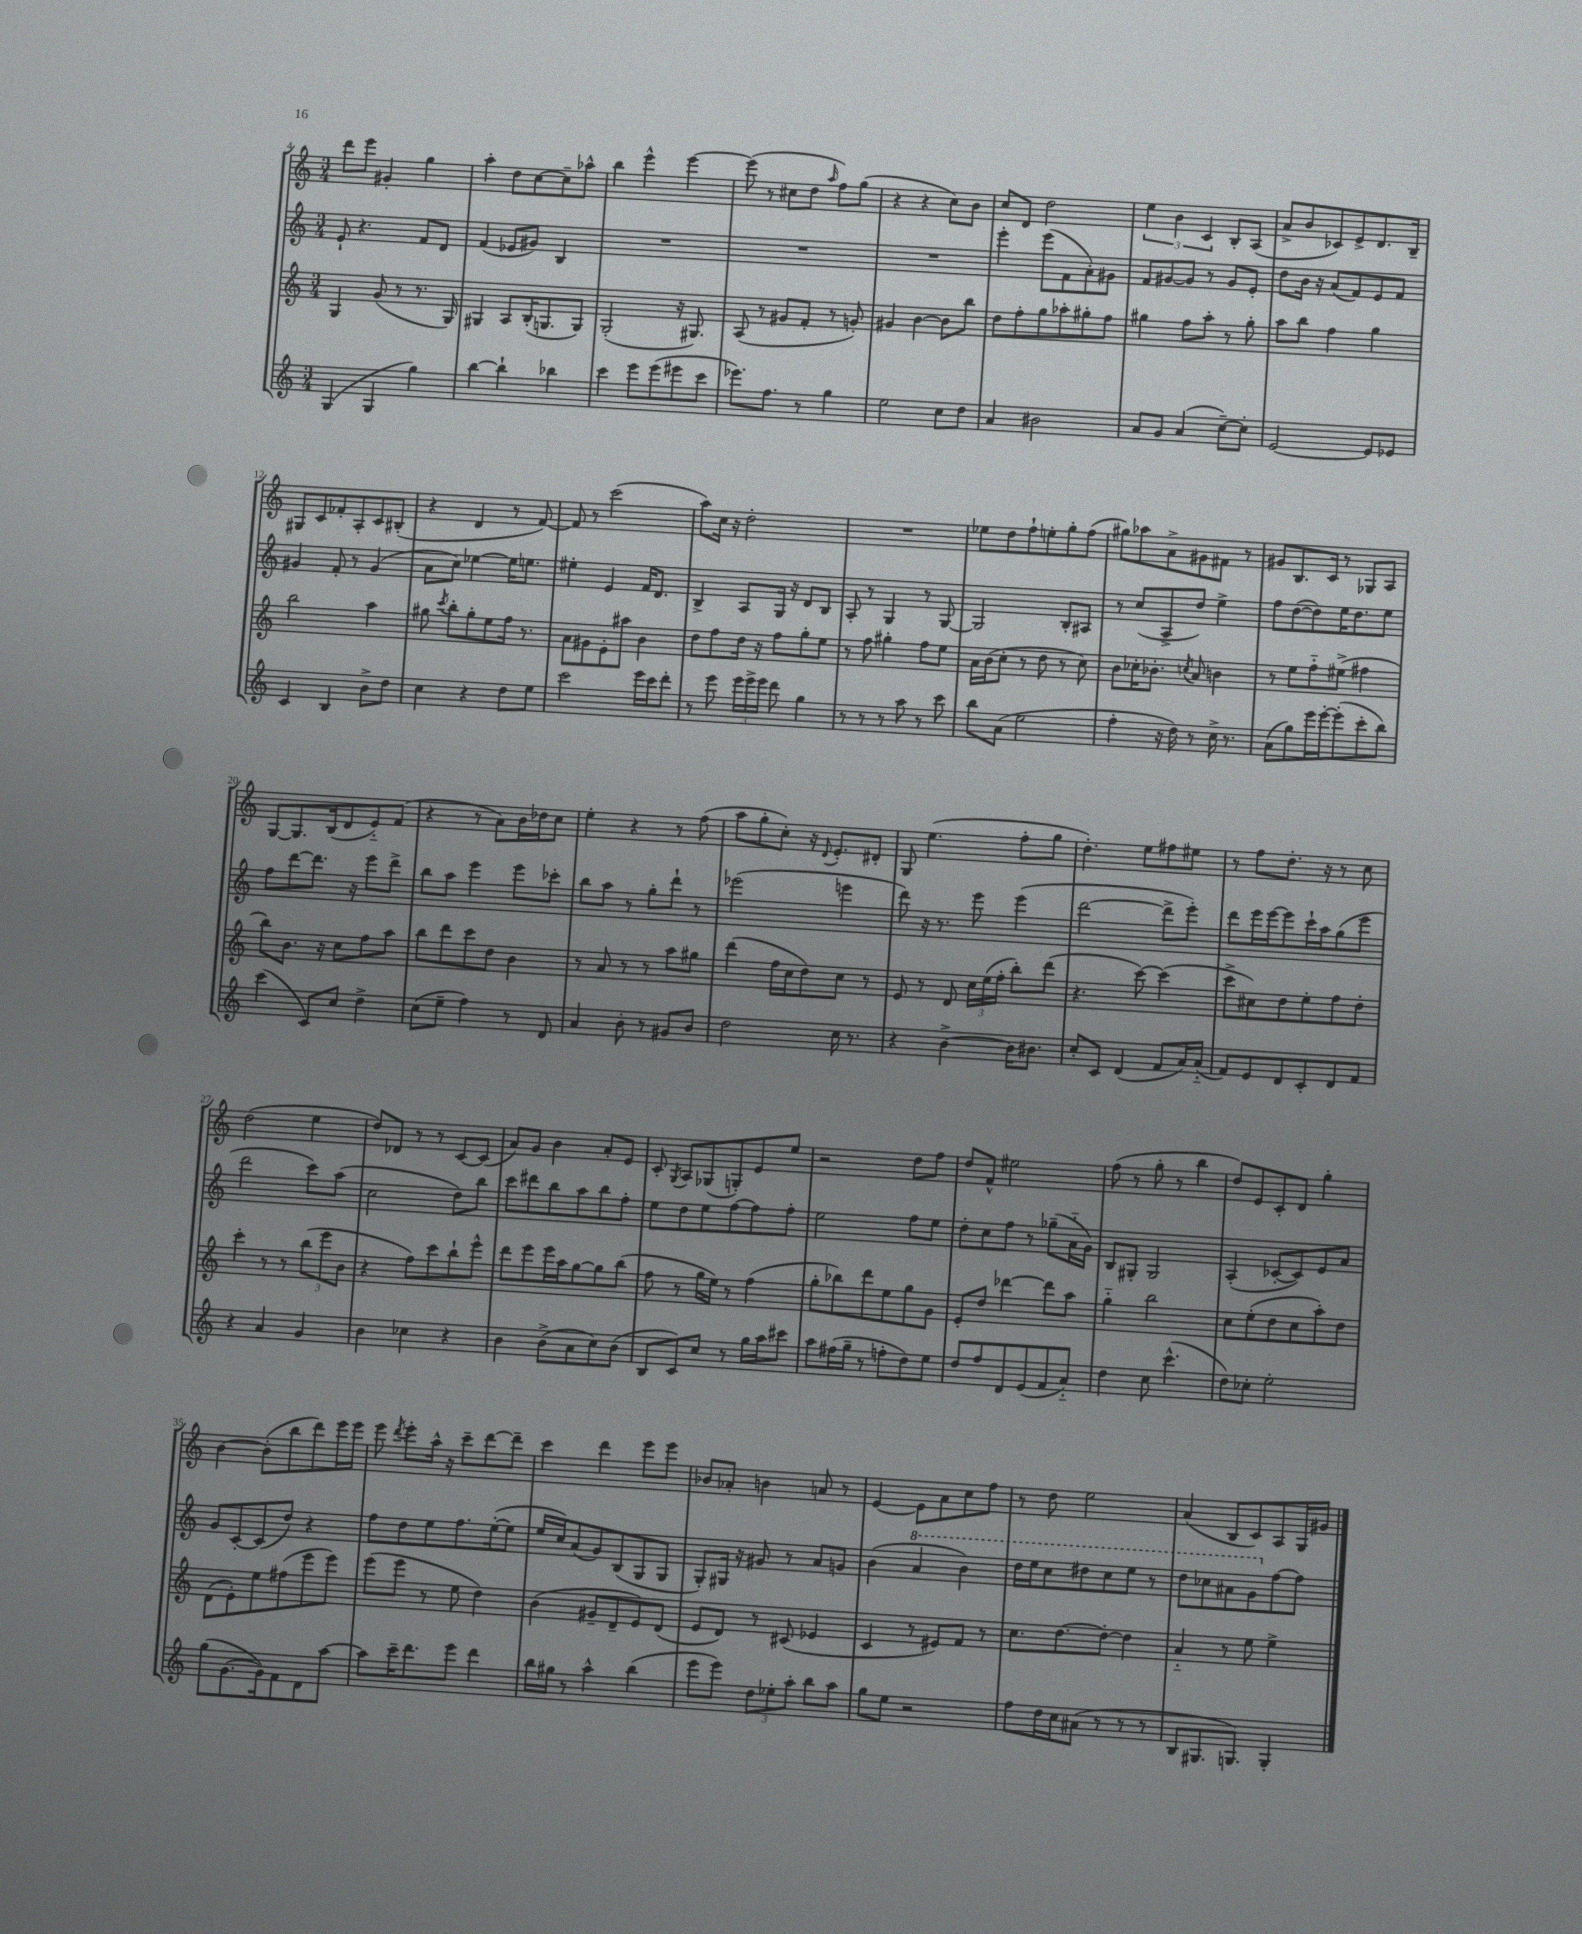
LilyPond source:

<<
\new StaffGroup <<
\new Staff = "s0" {
    \clef treble \key c \major \numericTimeSignature \time 3/4
    \autoBeamOff d'''8[ e'''8] gis'4-. g''4 |
    a''4-. d''8[ c''8~ c''8-- aes''8]-^ |
    b''4 e'''4-^ e'''4~ |
    e'''8( r8 cis''8[ d''8] \grace { a''16 } f''8[) g''8]( |
    r4 r4 c''8[) b'8] |
    c''8[ d'8] d''2 |
    \tuplet 3/2 { e''4 b'4 c'4 } b8[-. a8]( |
    a'8[-> b'8 ces'8) e'8-> d'8. b16]-- |
    gis8[ c'8 fes'8-. a8-. c'8 bis8]-.( |
    r4 d'4 r8 f'8~) |
    f'8 r8 c'''2( |
    a''8[) c''16] r16 d''2-. |
    R2. |
    ees''8[ d''8 f''8-! e''8-. g''8-. f''8]( |
    gis''8[) aes''8 a'8-> gis'8 fis'8] r8 |
    gis'8[ b8. c'16] r8 ges8[ a8] |
    g8[~ g8. b16( d'8 e'8-_) f'8]( |
    r4 r8 a'8[) b'16 des''16 c''8] |
    e''4-. r4 r8 f''8( |
    a''8[ g''8-. c''8]-.) r16 \appoggiatura { d'8 } e'8.[-. dis'8]-. |
    g8 e''4.( f''8[-. g''8] |
    d''4.-.) e''8[ fis''8 eis''8] |
    r8 f''8[ d''8.]-. r16 r8 c''8 |
    d''2( e''4 |
    d''8[) des'8] r8 r8 c'8[~ c'8]( |
    a'8[) g'8] b'4 a'8[-. e'8] |
    c'8-. \acciaccatura { g8 } a8[ ges8( g8-.) e'8 e''8] |
    r2 d''8[ f''8] |
    d''8[ f'8]-^ eis''2 |
    f''8( r8 g''8-. r8 b''4 |
    d''8[) e'8 c'8-. d'8] g''4-. |
    b'4~ b'8[-.( b''8 d'''8) e'''16 e'''16] |
    e'''8 \acciaccatura { d'''8 } e'''8[-. a''16]-^ r16 c'''8[-- d'''8~ d'''8]-- |
    c'''4 d'''4 e'''8[ e'''8] |
    bes'8[ aes'8]-. b'4 a'8 r8 |
    e'4~ e'8[ a'8 c''8 f''8] |
    r8 d''8 e''2 |
    a'4( b8[ c'8) a8 g16 gis'16] \bar "|." |
}
\new Staff = "s1" {
    \clef treble \key c \major \numericTimeSignature \time 3/4
    \autoBeamOff e'8-! r4. f'8[ d'8] |
    f'4( ees'8[ gis'8]) b4 |
    R2. |
    R2. |
    R2. |
    e'''4-. e'''8[( f'8 a'8-.) gis'8] |
    f'8[ gis'8~ gis'8] r8 gis'8[ e'8]-. |
    d''8[ b'16] r16 a'8[( f'8) e'8 f'8] |
    gis'4 f'8-. r8 gis'4( |
    a'8[ c''8]) ees''4~ ees''16[ e''8.] |
    eis''4-. e'4 f'16[ d'8.] |
    b4-> a8[ g16] r16 d'8[ b8] |
    a8-. r8 g4 r8 g8~ |
    g2 b8[-. ais8] |
    r8 c''8[( a8-> d''8]) e''4-> |
    f''8[ d''8~( d''8) e''16 d''8. e''8] |
    f''8[ d'''8~ d'''8.] r16 e'''8[ d'''8]-> |
    b''8[ a''8] e'''4 e'''8[ ces'''8]-. |
    b''8[ a''8] r8 g''8[-. d'''8]-! r8 |
    ees'''2( e'''4 |
    d'''8) r16 r8. e'''8 e'''4( |
    d'''2~ d'''8[-> e'''8]-.) |
    d'''8[ e'''16 e'''16~ e'''8 c'''16-! a''16 g''8( e'''8] |
    d'''2 c'''8[) a''8]( |
    c''2 d''8[) b''8] |
    c'''8[ dis'''8 b''8 a''8 b''8 f''8]-. |
    e''8[ d''8 e''8 f''8~ f''8 f''8]-. |
    e''2 f''8[ e''8] |
    d''8[-. c''8 f''8] r8 ges''8[--( a'16-_ g'16]) |
    b8[ gis8]-. gis2 |
    a4-.( ces'8[~-. ces'8) e'8 a'8] |
    g'8[ c'8~-. c'8( d''8]) r4 |
    f''8[ d''8 e''8 f''8. e''16~-.( e''8] |
    e''16[ c''16) a'8( g'8) b8( g8 g8] |
    g8[-.) gis16] r16 gis'8 r8 a'8[ g'8] |
    b'4( \ottava #1 a''4 b''4) |
    d'''16[ e'''16 c'''8 dis'''8 c'''8 e'''8] r8 |
    d'''8[ ces'''8 ais''8 g''8 \ottava #0 f''8~ f''8] \bar "|." |
}
\new Staff = "s2" {
    \clef treble \key c \major \numericTimeSignature \time 3/4
    \autoBeamOff g4 g'8( r8 r8. g16) |
    gis4 a8[ b16-.( g8. g8]) |
    g2-.( r16 gis8.) |
    a8( r8 gis'8[ f'8]-. r8 g'8-.) |
    gis'4 b'4~ b'8[ b''8] |
    d''8[ f''8-. g''8 aes''8-. gis''8-. f''8] |
    gis''4 f''8[ a''8]-. r8 gis''8-. |
    a''8[ b''8] f''4 g''4 |
    b''2 a''4 |
    gis''8 \acciaccatura { c'''8 } b''8[-. gis''8-. e''8 f''16] r8. |
    a'8[ gis'8 e'8-. ais''8] b'4 |
    d''8[ f''8 d''16] r16 f''8[ g''8-. e''8] |
    r8 f''8 gis''4-. f''8[ e''8] |
    a'16[ b'16( c''8]-. r8 d''8 r8 c''8) |
    b'8[ ces''16-. bes'8.]-. \acciaccatura { c''8 } a'8 b'4 |
    r8 e''8[ f''8-_ eis''8]->( fis''4 |
    b''8[) b'8.] r16 c''8[ f''8 a''8] |
    b''8[ d'''8 c'''8 d''8] b'4 |
    r8 a'8 r8 r8 a''8[ gis''8] |
    d'''4( f''16[ c''16 d''8) c''8] r8 |
    e'8 r8 d'8 \tuplet 3/2 { c''16[ e''16( f''16]-. } b''8[-.) d'''8]( |
    r4. c'''8~) c'''4( |
    c'''8[-> cis''8) d''8 e''8-. f''8 d''8]-. |
    c'''4-. r8 r8 \tuplet 3/2 { b''8[( e'''8 b'8] } |
    r4 f''8[) c'''8 b''8-! e'''8]-^ |
    d'''8[ e'''8 e'''16 a''16 g''8~ g''8 b''8]( |
    f''8 r8 g''16[ e''16]) r8 f''4( |
    g''8[-. bes''8) d'''8 e''8 g''8 g'8] |
    e'8[-. d''8] des'''4~ des'''8[ a''8] |
    g''4-_ b''2 |
    c''8[ e''8-.( d''8 c''8 a''8-.) d''8] |
    d'8[( e'8-.) e''8 fis''8( e'''8 e'''8]) |
    e'''8[( e'''8] r8 e''8 d''4) |
    b'4( gis'8[-- d'8-- e'8) d'8]( |
    e'8[ d'8]) r8 cis'8( ees'4 |
    c'4 r8 eis'8[) f'8] r8 |
    c''8.[ d''8.~ d''8]~-. d''4 |
    a'4-_ r8 e''8 e''4-> \bar "|." |
}
\new Staff = "s3" {
    \clef treble \key c \major \numericTimeSignature \time 3/4
    \autoBeamOff g4( g4 g''4) |
    b''4~ b''4-! bes''4 |
    c'''4 e'''8[ e'''8( eis'''8 c'''8] |
    ees'''8.[) f''8.] r8 g''4 |
    e''2 c''8[ d''8] |
    a'4 bis'2 |
    a'8[ g'8] a'4( c''8[~--) c''8]-. |
    e'2~ e'8[ ees'8] |
    c'4 b4 b'8[-> d''8] |
    c''4 r4 d''8[ e''8] |
    c'''2 e'''16[ c'''16 d'''8]-. |
    r8 e'''8 \tuplet 3/2 { e'''16[ e'''16-> e'''16] } d'''8 g''4 |
    r8 r8 r8 a''8 r8 c'''8 |
    b''8[ a'8]( e''2 |
    f''4-. r16 d''16) r8 c''16-> r8. |
    a'8[( g''8) e'''16 e'''16~-. e'''8-.( c'''8-. b''8]) |
    c'''4( c'8[) c''8] d''4-> |
    c''8[( e''8]-- f''4) r8 d'8 |
    a'4 b'8-. r8 gis'8[ b'8] |
    d''2 c''16 r8. |
    r4 b'4~-> b'16[ bis'8.] |
    c''8[-. c'8] d'4( f'8[ a'16) a'16]-_( |
    f'8[) e'8 d'8 c'8-. d'8 f'8] |
    r4 a'4 g'4 |
    b'4 ces''4 r4 |
    b'4 b'8[->( a'8 c''8) b'8]( |
    b8[ c'8) c''8] r8 g''16[ a''16 cis'''8] |
    a''8[ fis''16( g''16]-- r8 f''8[-. d''8) e''8] |
    d''8[ f''8 d'8 e'8( f'8 a'8]-_) |
    d''4 c''8 c'''4.-^( |
    d''8[) ces''8]-. e''2-. |
    g''8[( g'8.~ g'16) f'8 d'8 a''8]~ |
    a''8[ c'''16-- d'''8. e'''8] d'''4 |
    b''16[ gis''16] r8 a''4-^ b''4( |
    e'''8[ e'''8]) \tuplet 3/2 { d''8[ ees''8-. a''8]-. } b''8[ a''8] |
    g''8[ e''8] r2 |
    f''8[ d''16 c''16 ais'8]( r8 r8 r8 |
    b8[ gis8. g8.]) g4-. \bar "|." |
}
>>
>>
\layout { \context { \Score currentBarNumber = #4 } }
